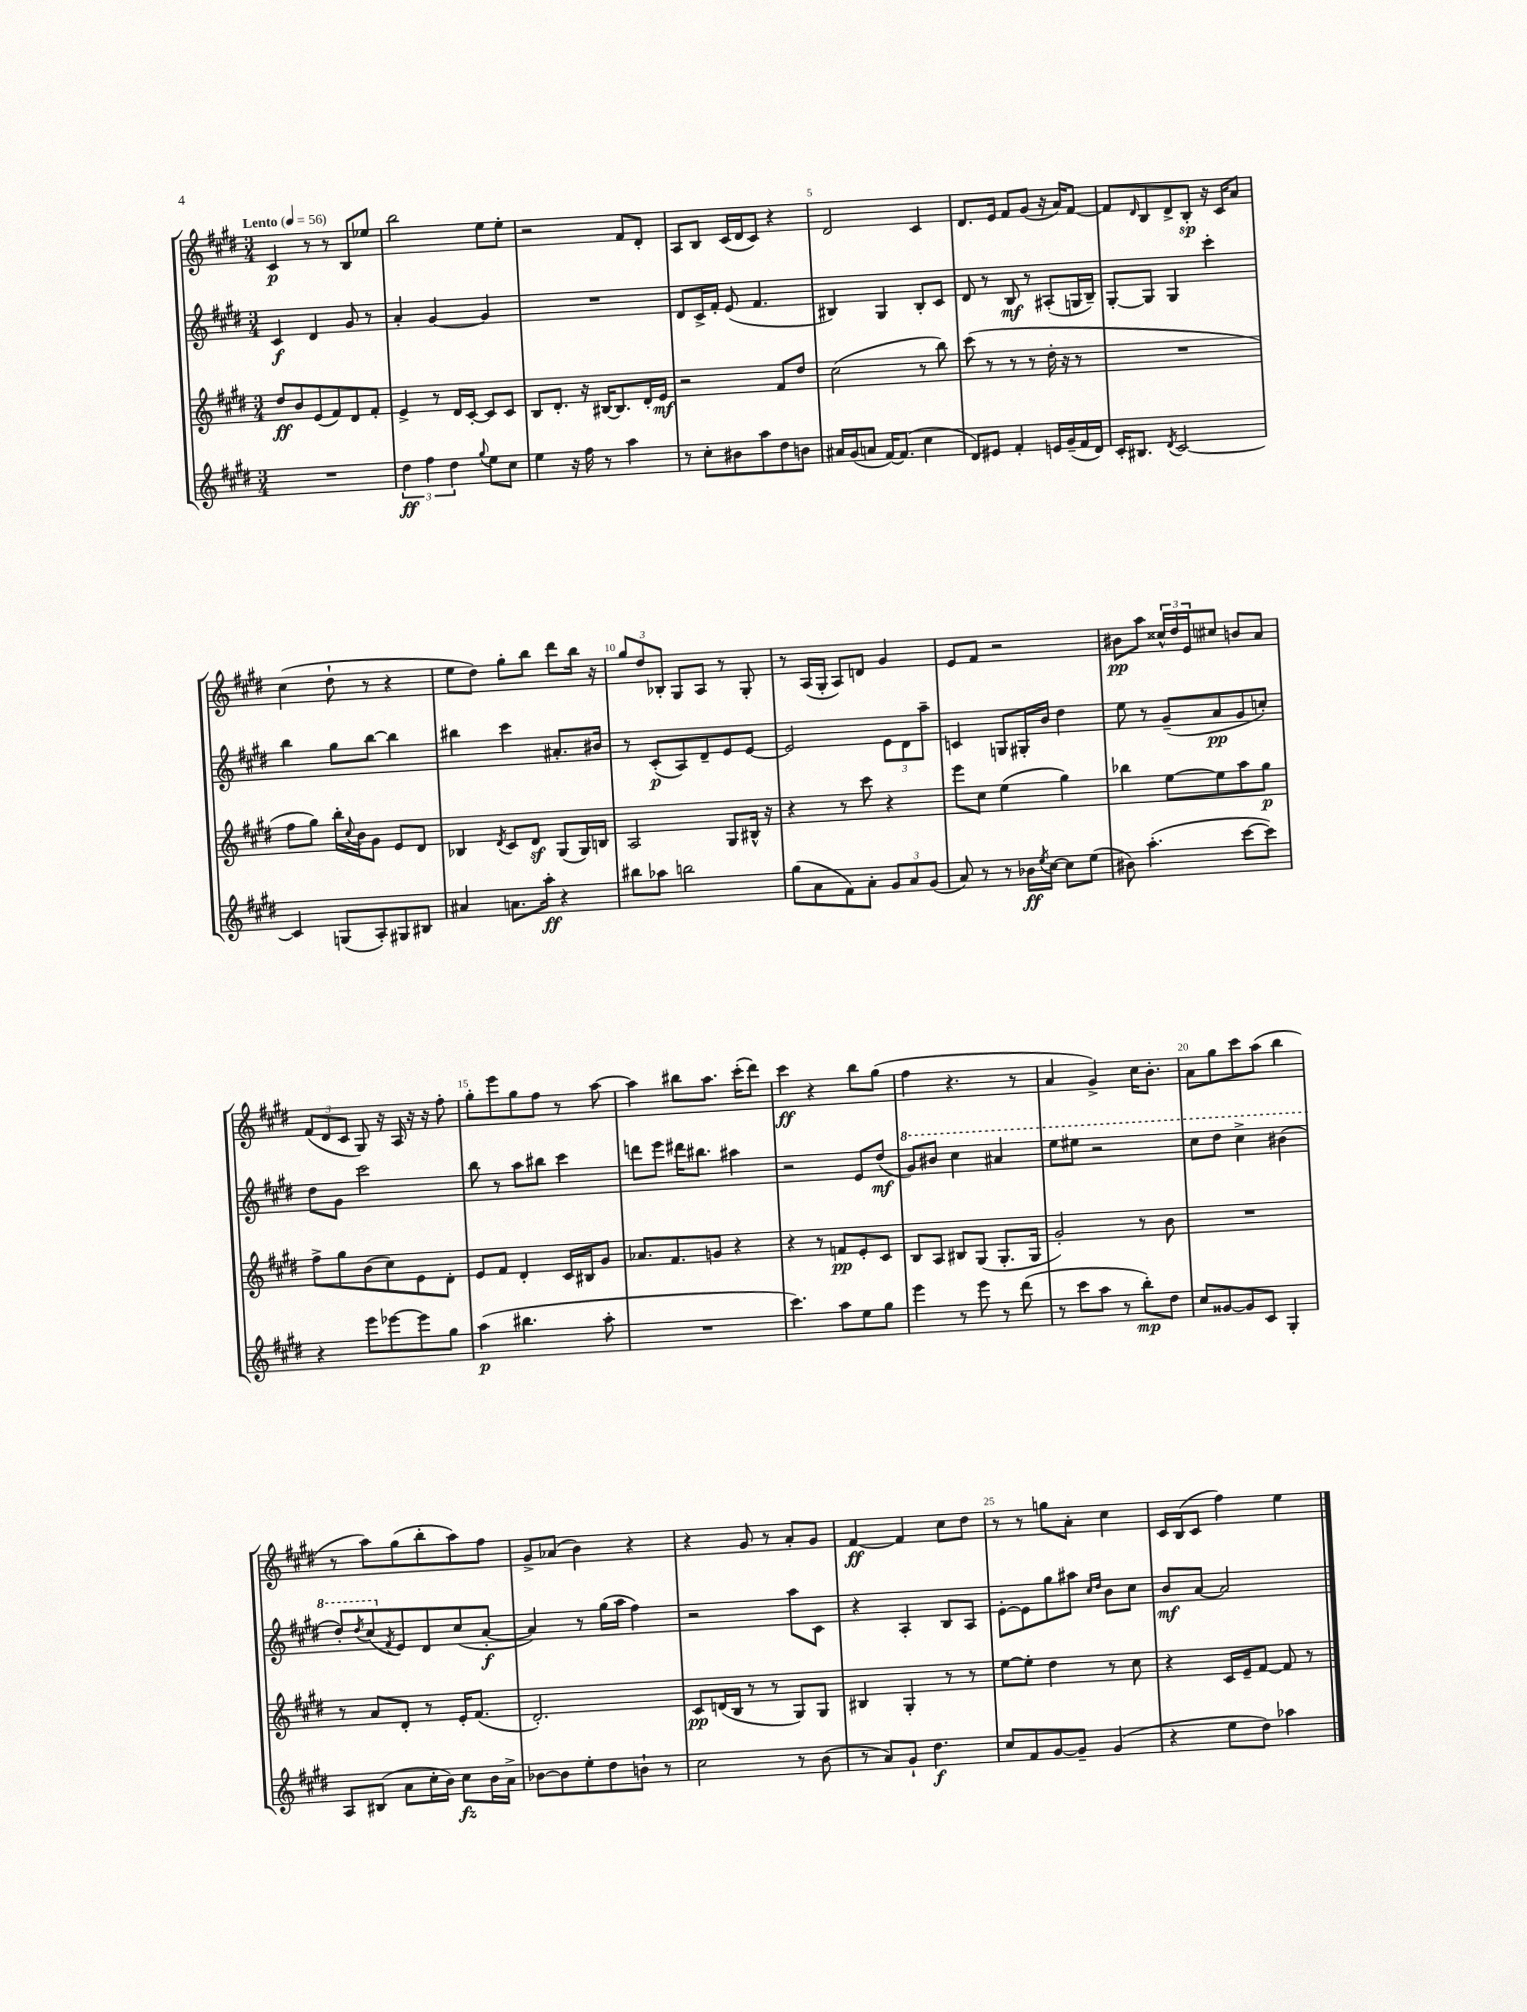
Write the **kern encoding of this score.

**kern	**dynam	**kern	**dynam	**kern	**dynam	**kern	**dynam
*part4	*part4	*part3	*part3	*part2	*part2	*part1	*part1
*staff4	*staff4	*staff3	*staff3	*staff2	*staff2	*staff1	*staff1
*clefG2	*	*clefG2	*	*clefG2	*	*clefG2	*
*k[f#c#g#d#]	*	*k[f#c#g#d#]	*	*k[f#c#g#d#]	*	*k[f#c#g#d#]	*
*M3/4	*	*M3/4	*	*M3/4	*	*M3/4	*
*MM56	*	*MM56	*	*MM56	*	*MM56	*
=1	=1	=1	=1	=1	=1	=1	=1
!	!	!	!	!	!	!LO:TX:a:B:t=Lento	!
2.r	.	8dd#/L	ff	4c#/	f	4c#/	p
.	.	8b/	.	.	.	.	.
.	.	(8e/	.	4d#/	.	8r	.
.	.	8f#/)	.	.	.	8r	.
.	.	8d#/	.	8g#/	.	8B/L	.
.	.	8f#'/J	.	8r	.	8ee-X/J	.
=2	=2	=2	=2	=2	=2	=2	=2
6dd#\	ff	4e^/	.	4a'/	.	2bb\	.
6ff#\	.	.	.	.	.	.	.
.	.	8r	.	[4g#/	.	.	.
6dd#\	.	.	.	.	.	.	.
.	.	16d#/LL	.	.	.	.	.
.	.	[16c#'/JJ	.	.	.	.	.
8qqgg#/	.	.	.	.	.	.	.
8ee\L	.	8c#/L]	.	4g#/]	.	8ee\L	.
8cc#\J	.	8c#/J	.	.	.	8ee'\J	.
=3	=3	=3	=3	=3	=3	=3	=3
4ee\	.	8B/L	.	2.r	.	2r	.
.	.	8.d#'/J	.	.	.	.	.
16r	.	.	.	.	.	.	.
16ff#\	.	16r	.	.	.	.	.
8r	.	[16B#X/KL	.	.	.	.	.
.	.	8.B#/]	.	.	.	.	.
4aa\	.	.	.	.	.	8f#/L	.
.	.	16d#'/L	.	.	.	8d#'/J	.
.	.	16e/JJ	mf	.	.	.	.
=4	=4	=4	=4	=4	=4	=4	=4
8r	.	2r	.	8d#/L	.	8A/L	.
8cc#'\L	.	.	.	16c#^/L	.	8B/J	.
.	.	.	.	16f#'/JJ	.	.	.
8b#X\	.	.	.	(8e/	.	(16c#/LL	.
.	.	.	.	.	.	16d#/J	.
8aa\	.	.	.	4.f#/	.	8c#/J)	.
8dd#\	.	8f#/L	.	.	.	4r	.
8bn\J	.	8dd#/J	.	.	.	.	.
=5	=5	=5	=5	=5	=5	=5	=5
16a#X/LL	.	(2cc#\	.	4B#X/)	.	2d#/	.
(16g#/J	.	.	.	.	.	.	.
8an/J	.	.	.	.	.	.	.
[16f#/KL)	.	.	.	4G#/	.	.	.
(8.f#/J]	.	.	.	.	.	.	.
4cc#\	.	8r	.	8B#'/L	.	4c#/	.
.	.	8bb\)	.	8c#/J	.	.	.
=6	=6	=6	=6	=6	=6	=6	=6
8d#/L)	.	(8ccc#\	.	8d#/	.	8.d#/L	.
8e#X/J	.	8r	.	8r	.	.	.
.	.	.	.	.	.	16e/Jk	.
4f#'/	.	8r	.	8B/	mf	8f#/L	.
.	.	8r	.	8r	.	(8g#/J	.
16en/LL	.	16dd#'\	.	(8A#X'/L	.	16r	.
(16g#~/	.	16r	.	.	.	16a/KL)	.
16f#/	.	8r	.	16Gn/L	.	[8f#/J	.
16d#/JJ)	.	.	.	16B~/JJ)	.	.	.
=7	=7	=7	=7	=7	=7	=7	=7
16c#'/KL	.	2.r	.	[8G#'/L	.	8f#/L]	.
8.B#X/J	.	.	.	.	.	.	.
.	.	.	.	.	.	16qqd#/	.
.	.	.	.	8G#/J]	.	8B/	.
8qd#/	.	.	.	.	.	.	.
[2c#/	.	.	.	4G#/	.	8d#^/	.
.	.	.	.	.	.	8B'/J	sp
.	.	.	.	4ccc#'\	.	16r	.
.	.	.	.	.	.	16c#/KL	.
.	.	.	.	.	.	8a/J	.
!!LO:LB:g=z
=8	=8	=8	=8	=8	=8	=8	=8
4c#/]	.	8ff#\L	.	4bb\	.	(4cc#\	.
.	.	8gg#\J)	.	.	.	.	.
(8Gn/L	.	16bb'\LL	.	8gg#\L	.	8dd#`\	.
.	.	8qqcc#/	.	.	.	.	.
.	.	16b\J	.	.	.	.	.
8A'/)	.	8g#\J	.	[8bb\J	.	8r	.
8G#X/	.	8e/L	.	4bb\]	.	4r	.
8B#X/J	.	8d#/J	.	.	.	.	.
=9	=9	=9	=9	=9	=9	=9	=9
4a#X/	.	4B-X/	.	4bb#X\	.	8ee\L	.
.	.	.	.	.	.	8dd#\J)	.
.	.	8qd#/	.	.	.	.	.
8.an\L	.	8c#/L	.	4ccc#\	.	8gg#'\L	.
.	.	8d#z/J	.	.	.	8bb\J	.
16aa'\Jk	ff	.	.	.	.	.	.
4r	.	(8G#/L	.	8.a#X'/L	.	8ddd#\L	.
.	.	16G#/L)	.	.	.	16bb\Jk	.
.	.	16Bn/JJ	.	16b#X/Jk	.	16r	.
=10	=10	=10	=10	=10	=10	=10	=10
8bb#X\L	.	2A/	.	8r	.	12gg#/L	.
.	.	.	.	.	.	12dd#/	.
8aa-X\J	.	.	.	(8c#'/L	p	.	.
.	.	.	.	.	.	12B-X'/J	.
2bbn\	.	.	.	8A/)	.	8G#/L	.
.	.	.	.	8d#~/	.	8A/J	.
.	.	8G#/L	.	8e/	.	8r	.
.	.	16B#X^^/Jk	.	[8e/J	.	8G#'/	.
.	.	16r	.	.	.	.	.
=11	=11	=11	=11	=11	=11	=11	=11
(8gg#\L	.	4r	.	2e/]	.	8r	.
8a\	.	.	.	.	.	(16A/LL	.
.	.	.	.	.	.	16G#'/JJ	.
8f#\)	.	8r	.	.	.	8A/L)	.
8a'\J	.	8ccc#\	.	.	.	8dn/J	.
12g#/L	.	4r	.	12e\L	.	4g#/	.
12a/	.	.	.	12d#\	.	.	.
(12g#/J	.	.	.	12aa~\J	.	.	.
=12	=12	=12	=12	=12	=12	=12	=12
8a/)	.	8eee\L	.	4cn/	.	8e/L	.
8r	.	8cc#\J	.	.	.	8f#/J	.
8r	.	(4ee\	.	8Gn/L	.	2r	.
16b-X\LL	ff	.	.	16G#X'/L	.	.	.
8qee/	.	.	.	.	.	.	.
[16cc#\JJ	.	.	.	16b/JJ	.	.	.
8cc#\L]	.	4gg#\)	.	4dd#\	.	.	.
(8ee\J	.	.	.	.	.	.	.
=13	=13	=13	=13	=13	=13	=13	=13
8b#X\)	.	4bb-X\	.	8ee\	.	8b#X\L	pp
(4.aa'\	.	.	.	8r	.	8aa\J	.
.	.	[8ee\L	.	(8g#~/L	.	24cc##X^^/LL	.
.	.	.	.	.	.	24dd#/	.
.	.	.	.	.	.	24e/J	.
.	.	8ee\]	.	8a/	pp	8cc#X/J	.
[8ccc#\L	.	8aa\	.	8g#/	.	8bn/L	.
8ccc#\J])	.	8gg#\J	p	8ccn'/J)	.	8a/J	.
!!LO:LB:g=z
=14	=14	=14	=14	=14	=14	=14	=14
4r	.	8ff#^\L	.	8dd#\L	.	(12f#/L	.
.	.	.	.	.	.	12d#/	.
.	.	8gg#\	.	8g#\J	.	.	.
.	.	.	.	.	.	12c#/J	.
8eee\L	.	(8b\	.	2ccc#\	.	8G#/)	.
[8eee-X\	.	8cc#\)	.	.	.	16r	.
.	.	.	.	.	.	16A/	.
8eee-\]	.	8e\	.	.	.	16r	.
.	.	.	.	.	.	16r	.
8gg#\J	.	8d#'\J	.	.	.	8ff#'\	.
=15	=15	=15	=15	=15	=15	=15	=15
(4aa\	p	8e/L	.	8bb\	.	8gg#'\L	.
.	.	8f#/J	.	8r	.	8eee\	.
4.bb#X\	.	4d#'/	.	8aa\L	.	8gg#\	.
.	.	.	.	8bb#X\J	.	8ff#\J	.
.	.	16c#/LL	.	4ccc#\	.	8r	.
.	.	16B#X/J	.	.	.	.	.
8aa'\	.	8g#/J	.	.	.	[8aa\	.
=16	=16	=16	=16	=16	=16	=16	=16
2.r	.	8.a-X/L	.	8dddn\L	.	4aa\]	.
.	.	.	.	8eee\J	.	.	.
.	.	8.f#/	.	.	.	.	.
.	.	.	.	16ddd#X\KL	.	8bb#X\L	.
.	.	.	.	8.bb#X\J	.	.	.
.	.	8gn/J	.	.	.	8.aa\J	.
.	.	4r	.	4aa#X\	.	.	.
.	.	.	.	.	.	(16ccc#'\KL	.
.	.	.	.	.	.	8ddd#\J)	.
=17	=17	=17	=17	=17	=17	=17	=17
4.ccc#\)	.	4r	.	2r	.	4ccc#\	ff
.	.	8r	.	.	.	4r	.
8aa\L	.	8fn/L	pp	.	.	.	.
8ee\	.	8e'/	.	8e/L	.	8bb\L	.
8gg#\J	.	8c#/J	.	(8dd#/J	mf	(8gg#\J	.
=18	=18	=18	=18	=18	=18	=18	=18
*	*	*	*	*8va	*	*	*
4eee\	.	8B/L	.	8gg#/L)	.	4ff#\	.
.	.	8A/J	.	8bb#X/J	.	.	.
8r	.	8B#X/L	.	4ccc#\	.	4.r	.
8eee\	.	(8G#/J	.	.	.	.	.
8r	.	8.G#'/L	.	4aa#X/	.	.	.
(8ddd#\	.	.	.	.	.	8r	.
.	.	16G#/Jk	.	.	.	.	.
=19	=19	=19	=19	=19	=19	=19	=19
8r	.	2g#'/)	.	8eee\L	.	4a/	.
8ccc#\L	.	.	.	8eee#X\J	.	.	.
8aa\J	.	.	.	2r	.	4g#^/)	.
8r	.	.	.	.	.	.	.
8bb'\L)	mp	8r	.	.	.	16cc#\KL	.
.	.	.	.	.	.	8.b'\J	.
8dd#\J	.	8b\	.	.	.	.	.
=20	=20	=20	=20	=20	=20	=20	=20
8cc#/L	.	2.r	.	8ccc#\L	.	8a\L	.
[8g##X/	.	.	.	8ddd#\J	.	8gg#\	.
8g##/]	.	.	.	4ccc#^\	.	8ccc#\	.
8c#/J	.	.	.	.	.	(8aa\J	.
4G#'/	.	.	.	(4bb#X\	.	4bb\	.
!!LO:LB:g=z
=21	=21	=21	=21	=21	=21	=21	=21
8A/L	.	8r	.	8ddd#'/L)	.	8r	.
.	.	.	.	8qddd#/	.	.	.
(8B#X/J	.	8a/L	.	(8ccc#/	.	8aa\L)	.
*	*	*	*	*X8va	*	*	*
.	.	.	.	8qf#/	.	.	.
8a\L	.	8d#'/J	.	8e/)	.	(8gg#\	.
16cc#'\L	.	8r	.	8d#/	.	8bb'\	.
16b\JJ)	.	.	.	.	.	.	.
8cc#\L	fz	16e'/KL	.	(8cc#/	.	8aa\)	.
.	.	(8.f#/J	.	.	.	.	.
16b\L	.	.	.	[8a'/J	f	8ff#\J	.
16a^\JJ	.	.	.	.	.	.	.
=22	=22	=22	=22	=22	=22	=22	=22
[8b-X\L	.	2.d#'/)	.	4a/])	.	8g#^/L	.
8b-\]	.	.	.	.	.	(8a-X/J	.
8ee'\	.	.	.	8r	.	4b\)	.
8dd#\	.	.	.	(16gg#\LL	.	.	.
.	.	.	.	16aa\JJ	.	.	.
8bn`\J	.	.	.	4ff#\)	.	4r	.
8r	.	.	.	.	.	.	.
=23	=23	=23	=23	=23	=23	=23	=23
2cc#\	.	8c#/L	pp	2r	.	4r	.
.	.	(16dn/L	.	.	.	.	.
.	.	16B/JJ	.	.	.	.	.
.	.	8r	.	.	.	8g#/	.
.	.	8r	.	.	.	8r	.
8r	.	8G#/L)	.	8aa\L	.	8a'/L	.
(8b\	.	8G#/J	.	8c#\J	.	8g#/J	.
=24	=24	=24	=24	=24	=24	=24	=24
8r	.	4B#X/	.	4r	.	[4f#/	ff
8a/L)	.	.	.	.	.	.	.
8g#`/J	.	4G#'/	.	4A'/	.	4f#/]	.
4.dd#\	f	.	.	.	.	.	.
.	.	8r	.	8B/L	.	8cc#\L	.
.	.	8r	.	8A/J	.	8dd#\J	.
=25	=25	=25	=25	=25	=25	=25	=25
8cc#/L	.	[8ee\L	.	[8e'\L	.	8r	.
8f#/	.	8ee'\J]	.	8e\]	.	8r	.
[8g#/	.	4dd#\	.	8gg#\	.	8ggn\L	.
8g#~/J]	.	.	.	8aa#X\J	.	8a'\J	.
.	.	.	.	16qqcc#/LL	.	.	.
.	.	.	.	16qqdd#/JJ	.	.	.
(4g#/	.	8r	.	8b\L	.	4cc#\	.
.	.	8cc#\	.	8cc#\J	.	.	.
=26	=26	=26	=26	=26	=26	=26	=26
4r	.	4r	.	8b/L	mf	16c#/LL	.
.	.	.	.	.	.	(16B/J	.
.	.	.	.	[8a/J	.	8c#/J	.
8ee\L	.	16c#/LL	.	2a/]	.	4ff#\)	.
.	.	16e~/J	.	.	.	.	.
8dd#\J)	.	[8f#/J	.	.	.	.	.
4aa-X\	.	8f#/]	.	.	.	4ee\	.
.	.	8r	.	.	.	.	.
==	==	==	==	==	==	==	==
*-	*-	*-	*-	*-	*-	*-	*-
